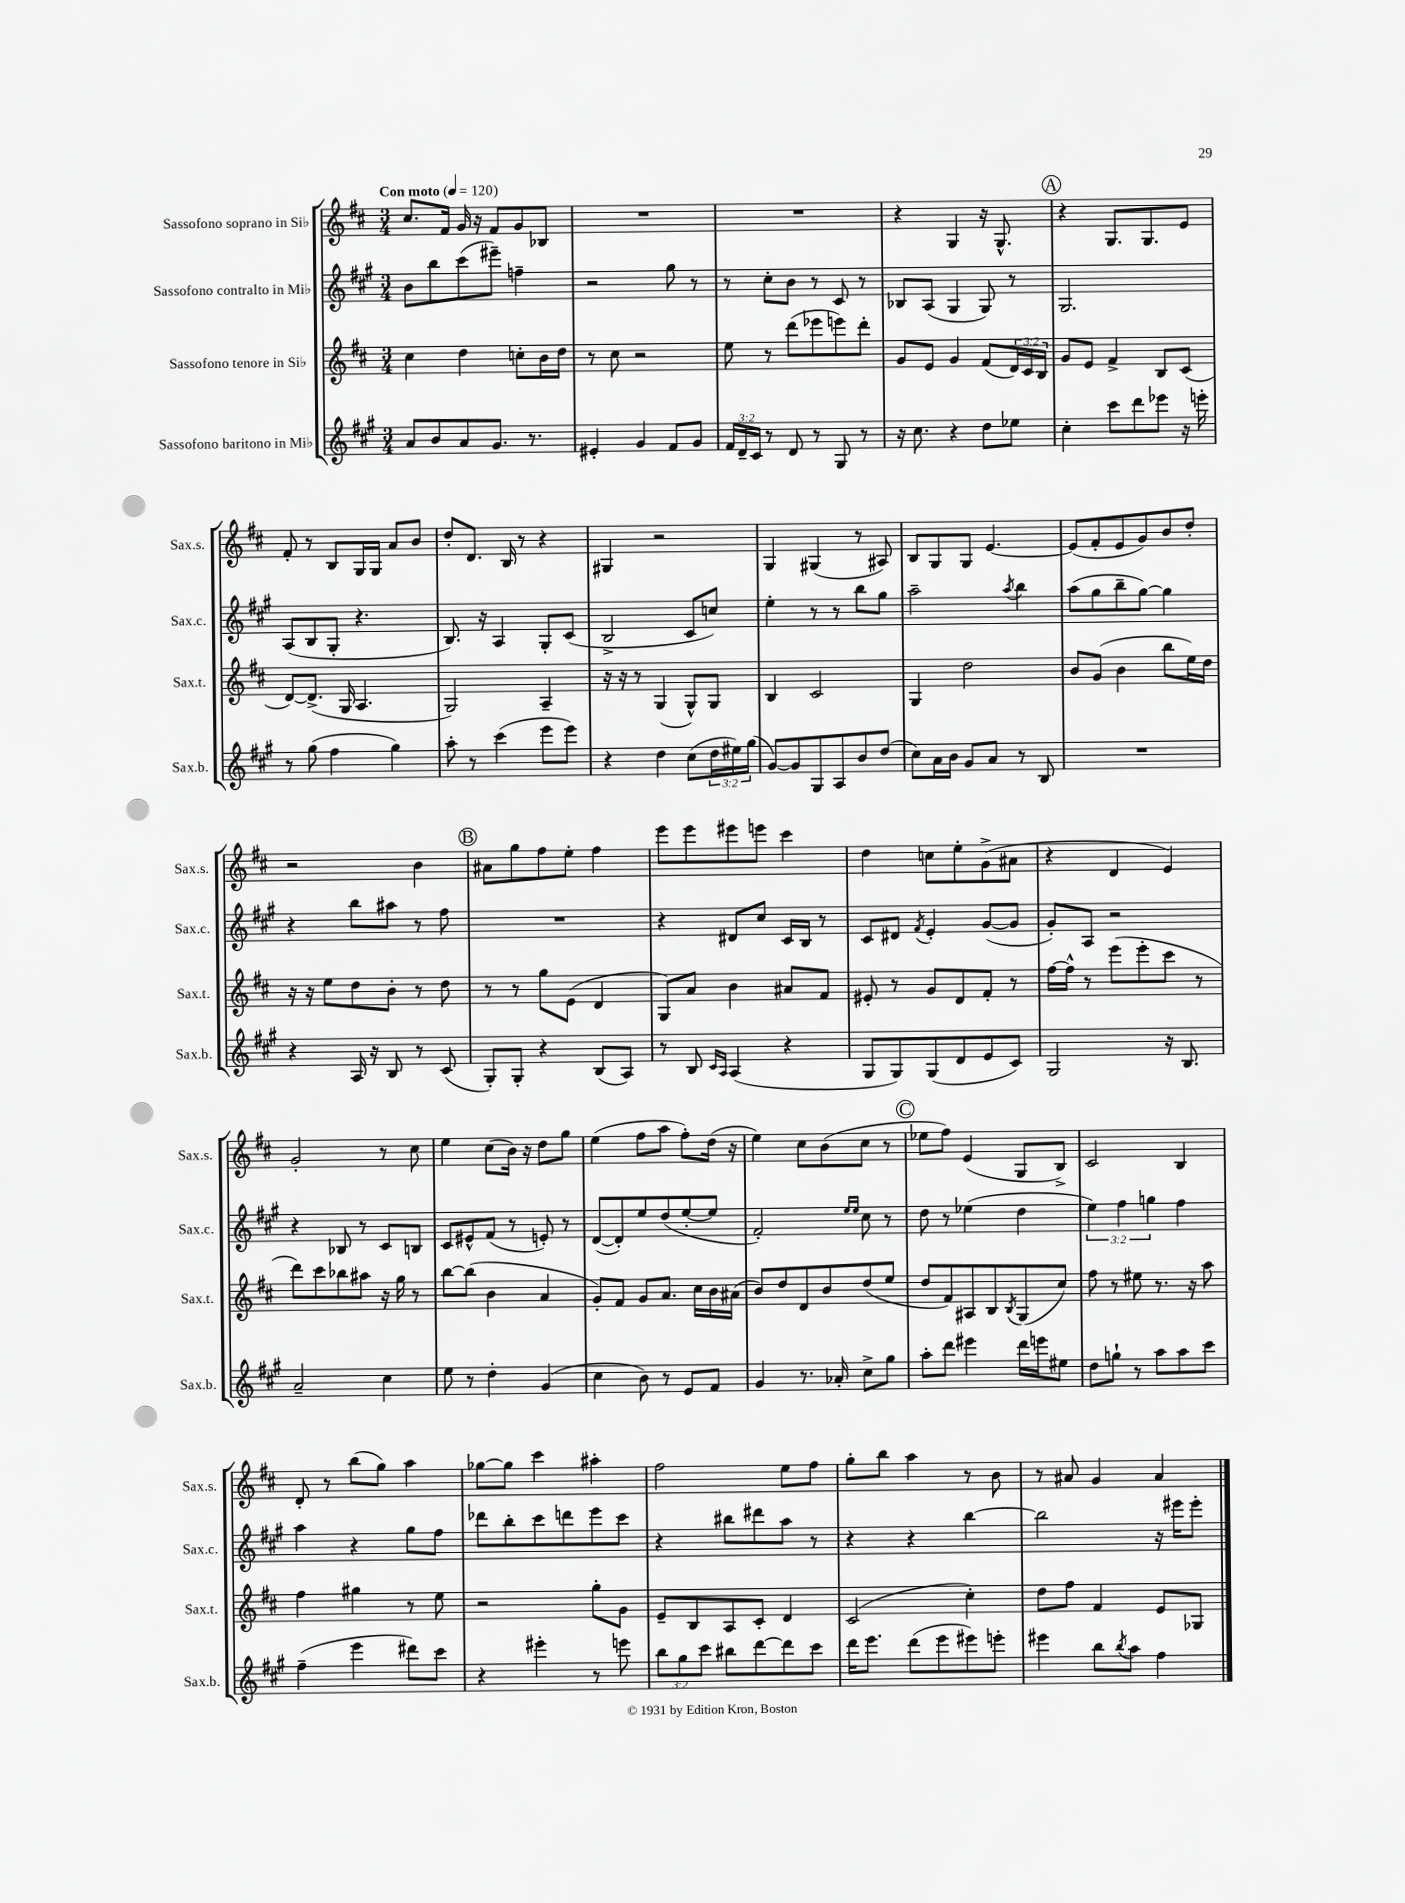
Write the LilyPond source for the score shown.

<<
\new StaffGroup <<
\new Staff = "s0" \with { instrumentName = "Sassofono soprano in Sib" shortInstrumentName = "Sax.s." } {
    \clef treble \key d \major \numericTimeSignature \time 3/4 \tempo "Con moto" 4 = 120
    cis''8. fis'16 g'16 r16 fis'8 g'8 bes8 |
    R2. |
    R2. |
    r4 g4 r16 g8.-^ |
    \mark \markup { \circle "A" } r4 g8. g8. e'8 |
    fis'8-. r8 b8 g16 g16 a'8 b'8 |
    d''8-. d'8. b16 r8 r4 |
    gis4 r2 |
    g4 gis4( r8 ais8) |
    b8 g8 g8 e'4.~ |
    e'8( fis'8-. e'8 g'8) b'8 d''8-. |
    r2 b'4 |
    \mark \markup { \circle "B" } ais'8 g''8 fis''8 e''8-. fis''4 |
    e'''8 e'''8 eis'''8 e'''8 cis'''4 |
    d''4 c''8 e''8-. g'8->( ais'8 |
    r4 d'4 e'4) |
    g'2-. r8 cis''8 |
    e''4 cis''8( b'16) r16 d''8 g''8 |
    e''4( fis''8 a''8 fis''8-.) d''16( r16 |
    e''4) cis''8 b'8( cis''8 r8 |
    \mark \markup { \circle "C" } ees''8 fis''8) e'4( g8 b8->) |
    cis'2 b4 |
    d'8-. r8 b''8( g''8) a''4 |
    ges''8~ ges''8 cis'''4 ais''4-. |
    fis''2 e''8 fis''8 |
    g''8-. b''8 a''4 r8 b'8 |
    r8 ais'8 g'4 ais'4 \bar "|." |
}
\new Staff = "s1" \with { instrumentName = "Sassofono contralto in Mib" shortInstrumentName = "Sax.c." } {
    \clef treble \key a \major \numericTimeSignature \time 3/4 \override Staff.TupletNumber.text = #tuplet-number::calc-fraction-text
    b'8 b''8 cis'''8( eis'''8--) f''4-- |
    r2 gis''8 r8 |
    r8 cis''8-. b'8 r8 cis'8 r8 |
    bes8 a8( gis4 gis8) r8 |
    \mark \markup { \circle "A" } gis2. |
    a8( b8 gis8-. r4. |
    b8.) r16 a4 gis8-. cis'8( |
    b2-> cis'8 c''8) |
    e''4-. r8 r8 b''8 gis''8 |
    a''2-- \acciaccatura { a''8 } b''4 |
    a''8( gis''8 b''8-- gis''8~) gis''4 |
    r4 b''8 ais''8 r8 fis''8 |
    \mark \markup { \circle "B" } R2. |
    r4 dis'8 cis''8 cis'16 b16 r8 |
    cis'8 dis'8 \acciaccatura { fis'8 } e'4-. gis'8~( gis'8 |
    gis'8-.) a8 r2 |
    r4 bes8 r8 cis'8 b8 |
    cis'8 eis'8-^ fis'8( r8 e'8-.) r8 |
    d'8~( d'8-.) e''8 d''8( e''8~-. e''8 |
    fis'2-.) \grace { e''16 e''16 } cis''8 r8 |
    \mark \markup { \circle "C" } d''8 r8 ees''4( d''4 |
    \tuplet 3/2 { e''4) fis''4 g''4 } fis''4 |
    a''4 r4 gis''8 fis''8 |
    des'''8 b''8-. cis'''8 d'''8 e'''8 cis'''8 |
    r4 bis''8 dis'''8 a''8 r8 |
    r4 r4 b''4~ |
    b''2 r16 eis'''16 eis'''8-. \bar "|." |
}
\new Staff = "s2" \with { instrumentName = "Sassofono tenore in Sib" shortInstrumentName = "Sax.t." } {
    \clef treble \key d \major \numericTimeSignature \time 3/4 \override Staff.TupletNumber.text = #tuplet-number::calc-fraction-text
    cis''4 d''4 c''8-. b'16 d''16 |
    r8 cis''8 r2 |
    e''8 r8 d'''8( ees'''8 e'''8) d'''8-. |
    g'8 e'8 g'4 fis'8( \tuplet 3/2 { d'16) cis'16 b16 } |
    \mark \markup { \circle "A" } g'8 e'8 fis'4-> b8 cis'8( |
    d'8~) d'8.->( g16 a4. |
    g2) a4-- |
    r16 r16 r8 g4( g8-^) g8 |
    b4 cis'2 |
    g4 d''2 |
    b'8 g'8( b'4 b''8 e''16) d''16 |
    r16 r16 e''8 d''8 b'8-. r8 d''8 |
    \mark \markup { \circle "B" } r8 r8 g''8 e'8( d'4 |
    g8) a'8 b'4 ais'8 fis'8 |
    eis'8-. r8 g'8 d'8 fis'8-. r8 |
    fis''16~ fis''16-^ r8 e'''8( e'''8-. cis'''8 r8 |
    d'''8) cis'''8 bes''8 ais''8 r16 g''16 r8 |
    b''8~ b''8( b'4 a'4 |
    g'8-.) fis'8 g'8 a'8. cis''16 b'16 ais'16( |
    b'8) d''8 d'8 b'8 d''8( e''8 |
    \mark \markup { \circle "C" } d''8 fis'8) ais8 b8 \acciaccatura { b8 } g8( cis''8) |
    fis''8 r8 eis''8 r8. r16 a''8 |
    fis''4 gis''4 r8 e''8 |
    r2 g''8-. g'8 |
    e'8-- b8 a8 cis'8-. d'4 |
    cis'2( cis''4-.) |
    d''8 fis''8 fis'4 e'8 ges8 \bar "|." |
}
\new Staff = "s3" \with { instrumentName = "Sassofono baritono in Mib" shortInstrumentName = "Sax.b." } {
    \clef treble \key a \major \numericTimeSignature \time 3/4 \override Staff.TupletNumber.text = #tuplet-number::calc-fraction-text
    a'8 b'8 a'8 gis'8. r8. |
    eis'4-. gis'4 fis'8 gis'8 |
    \tuplet 3/2 { fis'16 d'16-- cis'16 } r8 d'8 r8 gis8 r8 |
    r16 cis''8. r4 d''8 ees''8 |
    \mark \markup { \circle "A" } cis''4-. cis'''8 d'''8 ees'''8 r16 e'''16-. |
    r8 gis''8( fis''4 gis''4) |
    a''8-. r8 cis'''4( e'''8 e'''8) |
    r4 d''4 cis''8( \tuplet 3/2 { d''16 eis''16) gis''16( } |
    gis'8~) gis'8 gis8 a8 b'8 d''8( |
    cis''8) a'16 b'16 gis'8 a'8 r8 b8 |
    R2. |
    r4 a16 r16 b8 r8 cis'8( |
    \mark \markup { \circle "B" } gis8-.) gis8-. r4 b8( a8) |
    r8 b8 \grace { cis'16 a16 } a4( r4 |
    gis8 gis8) gis8( d'8 e'8 cis'8) |
    gis2 r16 b8. |
    a'2-- cis''4 |
    e''8 r8 d''4-. gis'4( |
    cis''4 b'8) r8 e'8 fis'8 |
    gis'4 r8. aes'16-. cis''8-> gis''8 |
    \mark \markup { \circle "C" } a''8-. d'''8 eis'''4 d'''16 e'''16 eis''8 |
    d''8 g''8-! r8 a''8 a''8 cis'''8 |
    fis''4--( e'''4 dis'''8) cis'''8 |
    r4 eis'''4-. r8 e'''8 |
    \tuplet 3/2 { b''8 gis''8 cis'''8 } bis''8 d'''8~ d'''8 cis'''8 |
    d'''16 e'''8. d'''8( e'''8 eis'''8) e'''8-. |
    eis'''4 b''8 \acciaccatura { b''8 } a''8 fis''4 \bar "|." |
}
>>
>>
\layout { \context { \Score \remove "Bar_number_engraver" } }
